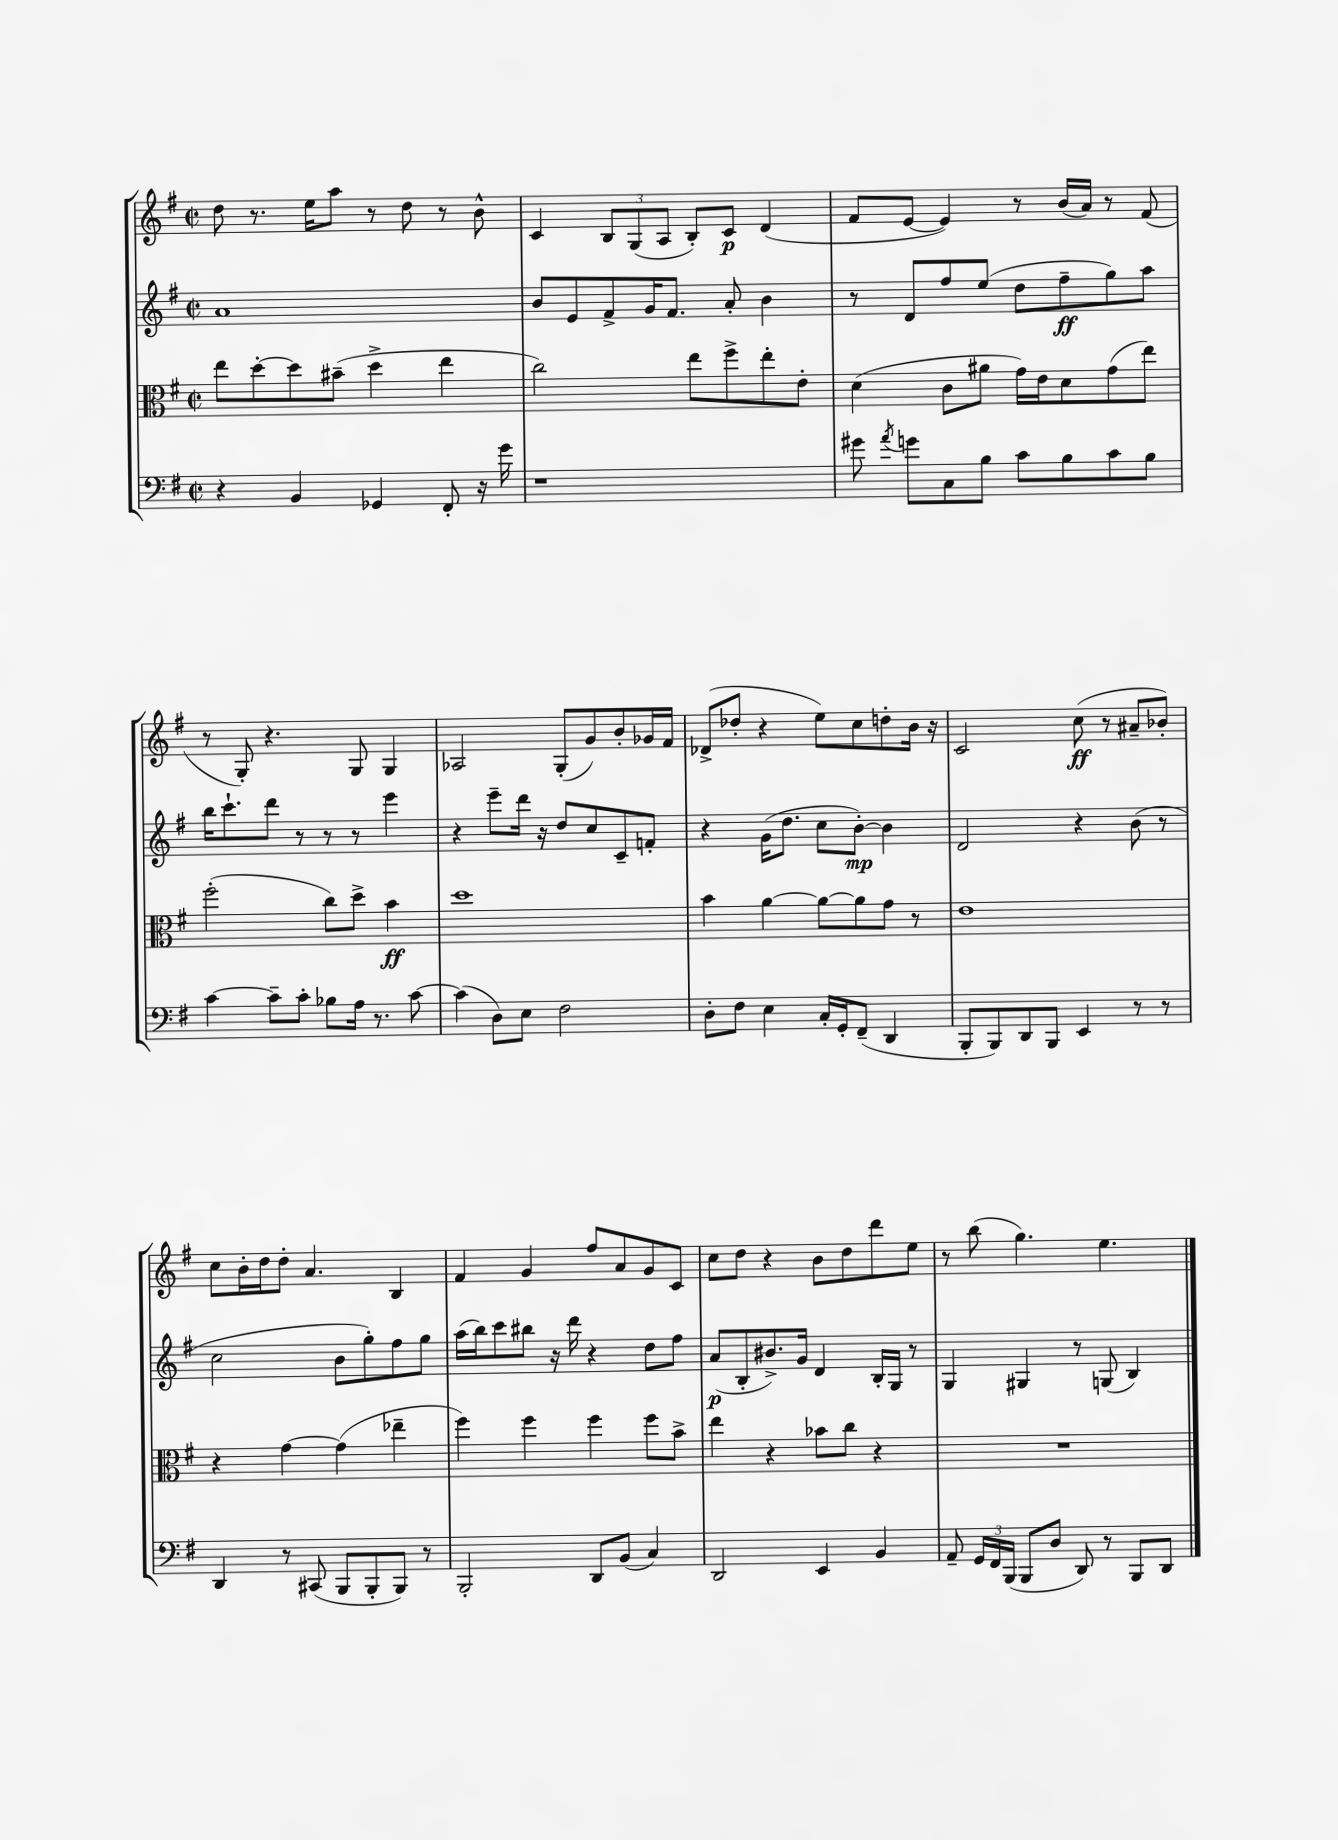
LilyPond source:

<<
\new StaffGroup <<
\new Staff = "s0" {
    \clef treble \key g \major \defaultTimeSignature \time 2/2
    \autoBeamOff d''8 r8. e''16[ a''8] r8 d''8 r8 b'8-^ |
    c'4 \tuplet 3/2 { b8[ g8( a8] } b8[-.) c'8]\p d'4( |
    fis'8[ e'8]~ e'4) r8 b'16[( a'16]) r8 fis'8( |
    r8 g8-.) r4. g8 g4 |
    aes2 g8[-.( g'8) b'8-. ges'16 fis'16] |
    des'8[->( des''8]-. r4 e''8[) c''8 d''8-. b'16] r16 |
    c'2 c''8\ff( r8 ais'8[-- bes'8]-.) |
    c''8[ b'16-. d''16 d''8]-. a'4. b4 |
    fis'4 g'4 fis''8[ a'8 g'8 c'8] |
    c''8[ d''8] r4 b'8[ d''8 d'''8 e''8] |
    r8 b''8( g''4.) e''4. \bar "|." |
}
\new Staff = "s1" {
    \clef treble \key g \major \defaultTimeSignature \time 2/2
    \autoBeamOff a'1 |
    b'8[ e'8 fis'8-> g'16 fis'8.] a'8-. b'4 |
    r8 d'8[ fis''8 e''8]( d''8[ fis''8--\ff g''8) a''8] |
    b''16[ c'''8.-! d'''8] r8 r8 r8 e'''4 |
    r4 e'''8[-- d'''16] r16 d''8[ c''8 c'8-- f'8]-. |
    r4 g'16[( d''8.] c''8[ b'8]~-.\mp) b'4 |
    d'2 r4 b'8( r8 |
    c''2 b'8[ g''8-.) fis''8 g''8] |
    a''16[( b''16) c'''8 bis''8] r16 d'''16 r4 d''8[ fis''8] |
    a'8[\p( b8-. bis'8.->) g'16] d'4 b16[-. g16] r8 |
    g4 gis4 r8 g8( b4) \bar "|." |
}
\new Staff = "s2" {
    \clef alto \key g \major \defaultTimeSignature \time 2/2
    \autoBeamOff e''8[ d''8~-. d''8 bis'8]--( d''4-> e''4 |
    c''2) e''8[ fis''8-> e''8-. e'8]-. |
    d'4( c'8[ ais'8] g'16[) e'16 d'8 g'8( e''8]) |
    fis''2-.( c''8[) d''8]-> b'4\ff |
    d''1 |
    b'4 a'4~ a'8[~ a'8 g'8] r8 |
    e'1 |
    r4 g'4~ g'4( ees''4-- |
    fis''4) fis''4 fis''4 fis''8[ b'8]-> |
    e''4 r4 bes'8[ c''8] r4 |
    R1 \bar "|." |
}
\new Staff = "s3" {
    \clef bass \key g \major \defaultTimeSignature \time 2/2
    \autoBeamOff r4 b,4 ges,4 fis,8-. r16 g'16 |
    r1 |
    gis'8 \acciaccatura { a'8 } g'8[ c8 b8] c'8[ b8 c'8 b8] |
    c'4~ c'8[-- c'8]-. bes8[ a16] r8. c'8~ |
    c'4( d8[) e8] fis2 |
    d8[-. fis8] e4 c16[-. g,16-. fis,8]--( d,4 |
    b,,8[-. b,,8) d,8 b,,8] e,4 r8 r8 |
    d,4 r8 cis,8( b,,8[ b,,8-. b,,8]) r8 |
    b,,2-. d,8[ b,8]( c4) |
    d,2 e,4 b,4 |
    a,8-- \tuplet 3/2 { g,16[ fis,16 b,,16]( } b,,8[ d8] d,8) r8 b,,8[ d,8] \bar "|." |
}
>>
>>
\layout { \context { \Score \remove "Bar_number_engraver" } }
